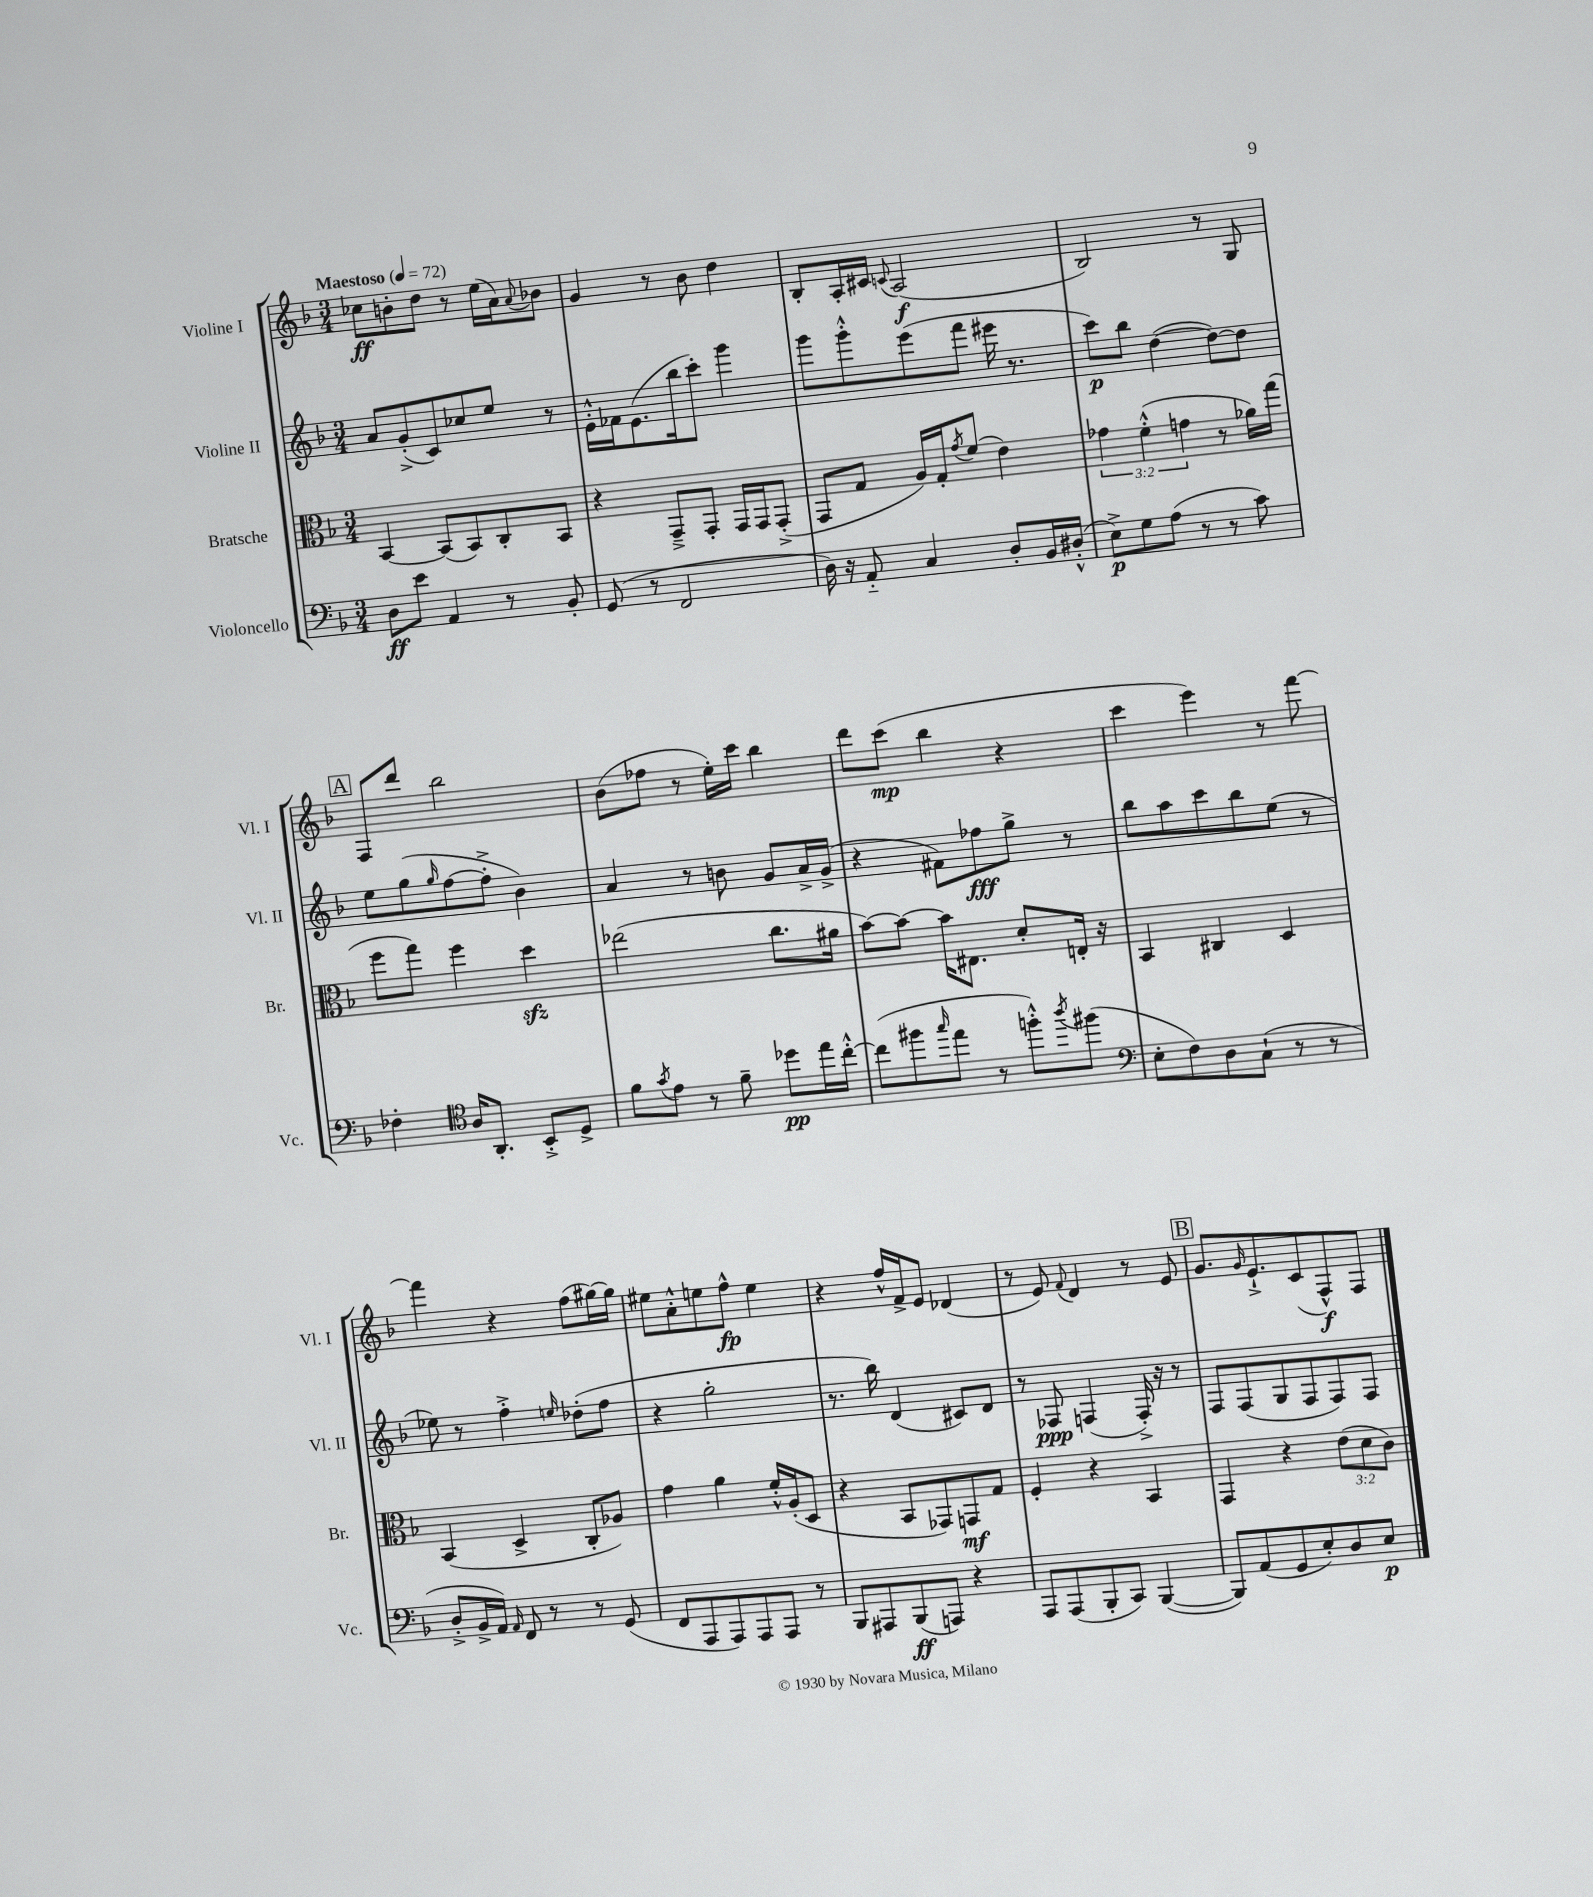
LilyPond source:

<<
\new StaffGroup <<
\new Staff = "s0" \with { instrumentName = "Violine I" shortInstrumentName = "Vl. I" } {
    \clef treble \key f \major \numericTimeSignature \time 3/4 \tempo "Maestoso" 4 = 72
    ces''8\ff b'8-. d''8 r8 e''16( a'16) \appoggiatura { a'8 } bes'8 |
    g'4 r8 bes'8 d''4 |
    bes8-. a16-. cis'16 \appoggiatura { c'8 } a2\f( |
    bes2) r8 g8 |
    \mark \markup { \box "A" } f8 d'''8 bes''2 |
    bes'8( fes''8 r8 e''16-.) c'''16 bes''4 |
    d'''8 c'''8\mp( bes''4 r4 |
    c'''4 e'''4) r8 f'''8~ |
    f'''4 r4 f''8( gis''16~) gis''16 |
    eis''8 a'8-.-^ e''8 f''8-^\fp e''4 |
    r4 f''16-^ f'16-> e'8 des'4( |
    r8 e'8) \appoggiatura { f'8 } d'4 r8 e'8 |
    \mark \markup { \box "B" } g'8. \grace { g'16 } e'8.-!-> c'8( f8-^\f) f8 \bar "|." |
}
\new Staff = "s1" \with { instrumentName = "Violine II" shortInstrumentName = "Vl. II" } {
    \clef treble \key f \major \numericTimeSignature \time 3/4
    a'8 g'8-.->( c'8) ces''8 e''8 r8 |
    e'16-.-^ fes'16 e'8.( bes''16 c'''8-.) g'''4 |
    g'''8 g'''8-.-^ e'''8( f'''8 eis'''16 r8. |
    c'''8\p) bes''8 d''4~( d''8~) d''8 |
    \mark \markup { \box "A" } e''8 g''8( \grace { g''16 } f''8~ f''8-.-> bes'4) |
    a'4 r8 b'8 g'8 a'16-> g'16->( |
    r4 fis'8) fes''8\fff g''8-> r8 |
    bes''8 a''8 c'''8 bes''8 e''8( r8 |
    ees''8) r8 f''4-.-> \grace { e''16 } des''8-.( f''8 |
    r4 g''2-. |
    r8. bes''16) d'4( cis'8) d'8 |
    r8 fes8\ppp f4( f16-.->) r16 r8 |
    \mark \markup { \box "B" } f8 f8( g8 f8 f8) f8 \bar "|." |
}
\new Staff = "s2" \with { instrumentName = "Bratsche" shortInstrumentName = "Br." } {
    \clef alto \key f \major \numericTimeSignature \time 3/4 \override Staff.TupletNumber.text = #tuplet-number::calc-fraction-text
    bes,4~ bes,8( bes,8) c8-. bes,8 |
    r4 g,8---> g,8-. g,16 g,16 g,8-.->( |
    g,8 g8 a16) g16-. \acciaccatura { g'8 } f'8( e'4) |
    \tuplet 3/2 { ges'4 f'4-.-^( g'4 } r8 aes'16) g''16( |
    \mark \markup { \box "A" } f''8 g''8) f''4 d''4\sfz |
    ees''2( c''8. ais'16 |
    bes'8~) bes'8~ bes'16 eis8. d'8-. e16-. r16 |
    bes,4 cis4 d4 |
    bes,4( d4-> c8-. aes8) |
    g'4 a'4 f'16-.-^ a16-.( d8 |
    r4 bes,8 ges,8) g,8\mf g8 |
    f4-. r4 bes,4 |
    \mark \markup { \box "B" } g,4 r4 \tuplet 3/2 { e'8( d'8 c'8) } \bar "|." |
}
\new Staff = "s3" \with { instrumentName = "Violoncello" shortInstrumentName = "Vc." } {
    \clef bass \key f \major \numericTimeSignature \time 3/4
    d8\ff e'8 a,4 r8 bes,8-. |
    g,8( r8 f,2 |
    d16) r16 a,8-_ c4 d8-. bes,16 dis16-.-^( |
    e8->\p) g8 a8( r8 r8 c'8) |
    \mark \markup { \box "A" } fes4-. \clef tenor a16 a,8.-. bes,8-.-> d8-> |
    f'8 \acciaccatura { g'8 } e'8 r8 f'8-- des''8\pp e''16 c''16~-.-^ |
    c''8( fis''8 \grace { g''16 } e''8 r8 f''8-.-^) \acciaccatura { a''8 } fis''8( |
    \clef bass e8-. f8) d8 c8-!( r8 r8 |
    d8-.-> bes,16-> a,16) \grace { a,16 } f,8 r8 r8 g,8( |
    f,8 a,,8 a,,8) a,,8 a,,8 r8 |
    bes,,8 ais,,8 bes,,8\ff( a,,8) r4 |
    a,,8 a,,8( bes,,8-. c,8) bes,,4~( |
    \mark \markup { \box "B" } bes,,8) a,8( g,8 e8-.) d8 e8\p \bar "|." |
}
>>
>>
\layout { \context { \Score \remove "Bar_number_engraver" } }
